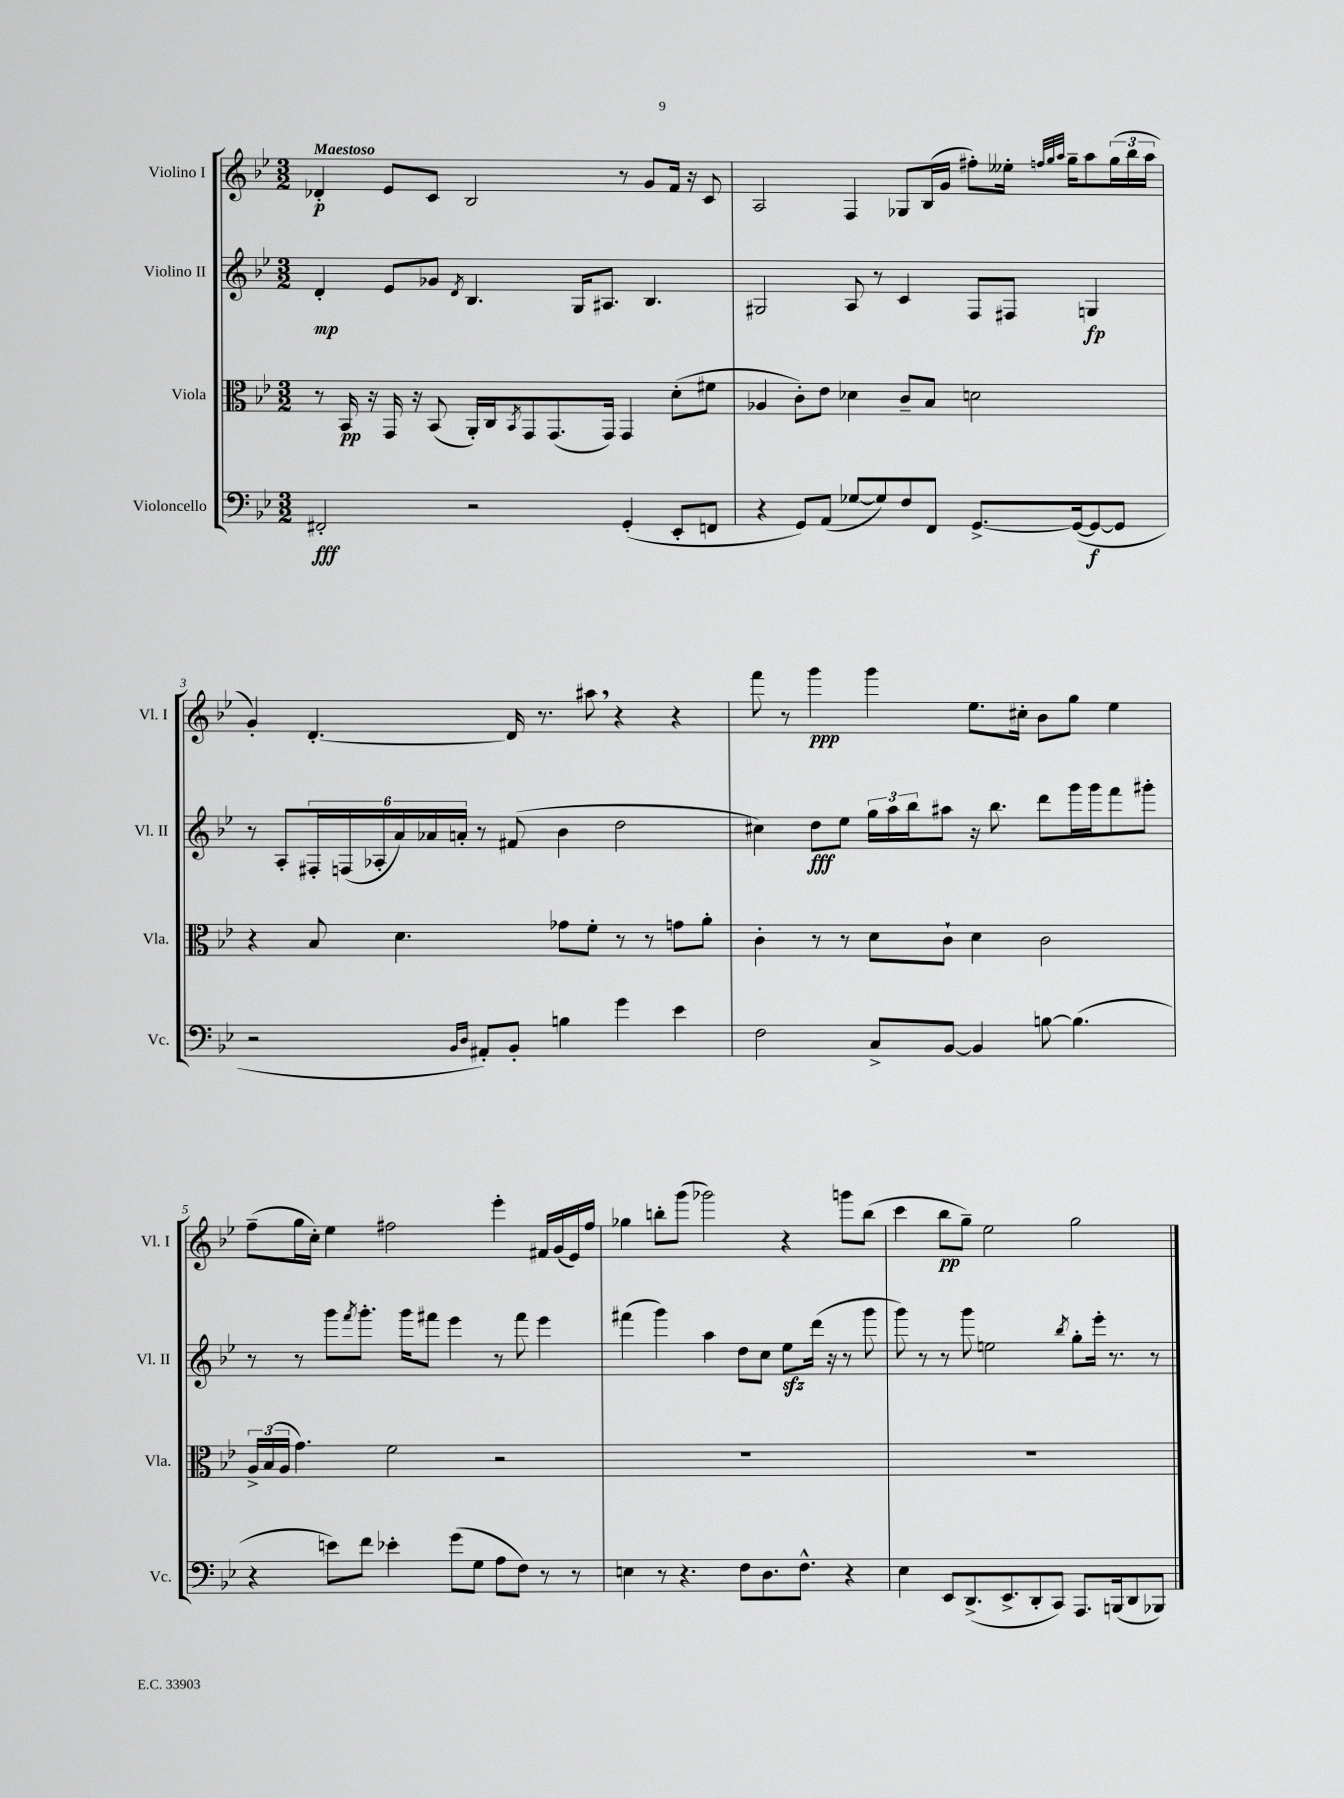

**kern	**dynam	**kern	**dynam	**kern	**dynam	**kern	**dynam
*part4	*part4	*part3	*part3	*part2	*part2	*part1	*part1
*staff4	*staff4	*staff3	*staff3	*staff2	*staff2	*staff1	*staff1
*I"Violoncello	*	*I"Viola	*	*I"Violino II	*	*I"Violino I	*
*I'Vc.	*	*I'Vla.	*	*I'Vl. II	*	*I'Vl. I	*
*clefF4	*	*clefC3	*	*clefG2	*	*clefG2	*
*k[b-e-]	*	*k[b-e-]	*	*k[b-e-]	*	*k[b-e-]	*
*M3/2	*	*M3/2	*	*M3/2	*	*M3/2	*
=1	=1	=1	=1	=1	=1	=1	=1
!	!	!	!	!	!	!LO:TX:a:B:t=Maestoso	!
2FF#X'/	fff	8r	.	4d'/	mp	4d-X'/	p
.	.	16BB-/	pp	.	.	.	.
.	.	16r	.	.	.	.	.
.	.	16GG/	.	8e-/L	.	8e-/L	.
.	.	16r	.	.	.	.	.
.	.	(8BB-/	.	8g-X/J	.	8c/J	.
.	.	.	.	8qd/	.	.	.
2r	.	16AA'/LL)	.	4.B-/	.	2B-/	.
.	.	16C/J	.	.	.	.	.
.	.	8qBB-/	.	.	.	.	.
.	.	8GG/	.	.	.	.	.
.	.	(8.GG/	.	.	.	.	.
.	.	.	.	16G/KL	.	.	.
.	.	16GG/Jk)	.	8.A#X/J	.	.	.
(4GG'/	.	4GG/	.	.	.	8r	.
.	.	.	.	4.B-/	.	8g/L	.
8EE-'/L	.	(8d'\L	.	.	.	16f/Jk	.
.	.	.	.	.	.	16r	.
8FFn/J	.	8f#X\J	.	.	.	8c/	.
=2	=2	=2	=2	=2	=2	=2	=2
4r	.	4A-X/	.	2G#X/	.	2A/	.
8GG/L)	.	8c'\L)	.	.	.	.	.
(8AA/J	.	8e-\J	.	.	.	.	.
[8G-X/L	.	4d-X\	.	8A/	.	4F/	.
8G-/])	.	.	.	8r	.	.	.
8F/	.	8c~/L	.	4c/	.	8G-X/L	.
8FF/J	.	8B-/J	.	.	.	(16B-/L	.
.	.	.	.	.	.	16g/JJ	.
[8.GG^/L	.	2dn\	.	8F/L	.	8ff#X'\L)	.
.	.	.	.	8F#X/J	.	16ee--X'\Jk	.
.	.	.	.	.	.	32qqffn/LLL	.
.	.	.	.	.	.	32qqgg/	.
.	.	.	.	.	.	32qqaa/JJJ	.
(16GG/k_	.	.	.	.	.	16gg~\KL	.
8GG/_	f	.	.	4Gn/	fp	8aa\	.
8GG/J]	.	.	.	.	.	(24gg\L	.
.	.	.	.	.	.	24bb-\	.
.	.	.	.	.	.	24aa\JJ	.
!!LO:LB:g=z
=3	=3	=3	=3	=3	=3	=3	=3
2r	.	4r	.	8r	.	4g'/)	.
.	.	.	.	8A'/L	.	.	.
.	.	8B-/	.	24F#X'/L	.	[4.d'/	.
.	.	.	.	(24Fn/	.	.	.
.	.	.	.	24A-X'/	.	.	.
.	.	4.d\	.	24a/)	.	.	.
.	.	.	.	24a-X/	.	.	.
.	.	.	.	24an'/JJ	.	.	.
16qqBB-/LL	.	.	.	.	.	.	.
16qqD/JJ	.	.	.	.	.	.	.
8AA#X'/L)	.	.	.	8r	.	.	.
8BB-'/J	.	.	.	(8f#X/	.	16d/]	.
.	.	.	.	.	.	8.r	.
4Bn\	.	8g-X\L	.	4b-\	.	.	.
.	.	8f'\J	.	.	.	8aa#X,\	.
4g\	.	8r	.	2dd\	.	4r	.
.	.	8r	.	.	.	.	.
4e-\	.	8gn\L	.	.	.	4r	.
.	.	8a'\J	.	.	.	.	.
=4	=4	=4	=4	=4	=4	=4	=4
2F\	.	4c'\	.	4cc#X\)	.	8fff\	.
.	.	.	.	.	.	8r	.
.	.	8r	.	8dd\L	fff	4ggg\	ppp
.	.	8r	.	8ee-\J	.	.	.
8C^/L	.	8d\L	.	24gg\LL	.	4ggg\	.
.	.	.	.	24aa\	.	.	.
.	.	.	.	24bb-\J	.	.	.
[8BB-/J	.	8c`\J	.	8aa#X\J	.	.	.
4BB-/]	.	4d\	.	16r	.	8.ee-\L	.
.	.	.	.	8.bb-\	.	.	.
.	.	.	.	.	.	16cc#X'\Jk	.
[8Bn\	.	2c\	.	8ddd\L	.	8b-\L	.
(4.B\]	.	.	.	16ggg\L	.	8gg\J	.
.	.	.	.	16ggg\J	.	.	.
.	.	.	.	8fff\	.	4ee-\	.
.	.	.	.	8ggg#X'\J	.	.	.
!!LO:LB:g=z
=5	=5	=5	=5	=5	=5	=5	=5
4r	.	24A^/LL	.	8r	.	(8ff~\L	.
.	.	(24B-/	.	.	.	.	.
.	.	24A/JJ	.	.	.	.	.
.	.	4.g\)	.	8r	.	16gg\L	.
.	.	.	.	.	.	16cc'\JJ)	.
8en\L)	.	.	.	8ggg\L	.	4ee-\	.
.	.	.	.	8qfff/	.	.	.
8f\J	.	.	.	8.ggg'\J	.	.	.
4e-X'\	.	2f\	.	.	.	2ff#X\	.
.	.	.	.	16ggg\KL	.	.	.
.	.	.	.	8fff#X\J	.	.	.
(8g\L	.	.	.	4eee-\	.	.	.
8G\J	.	.	.	.	.	.	.
8A\L	.	2r	.	8r	.	4eee-'\	.
8F\J)	.	.	.	8fff#\	.	.	.
8r	.	.	.	4eee-\	.	16f#X/LL	.
.	.	.	.	.	.	(16g/	.
8r	.	.	.	.	.	16e-/)	.
.	.	.	.	.	.	16ff#/JJ	.
=6	=6	=6	=6	=6	=6	=6	=6
4En\	.	1.r	.	(4fff#X\	.	4gg-X\	.
8r	.	.	.	4ggg\)	.	8bbn'\L	.
4.r	.	.	.	.	.	(8ggg\J	.
.	.	.	.	4aa\	.	2ggg-X\)	.
8F\L	.	.	.	8dd\L	.	.	.
8.D\	.	.	.	8cc\J	.	.	.
.	.	.	.	8ee-zz\L	.	4r	.
8.F^^\J	.	.	.	.	.	.	.
.	.	.	.	(16ddd\Jk	.	.	.
.	.	.	.	16r	.	.	.
4r	.	.	.	8r	.	8gggn\L	.
.	.	.	.	8ggg\	.	(8bb\J	.
=7	=7	=7	=7	=7	=7	=7	=7
4E-\	.	1.r	.	8ggg\)	.	4ccc\	.
.	.	.	.	8r	.	.	.
8EE-/L	.	.	.	8r	.	8bb-\L	pp
(8.DD^/	.	.	.	8ggg\	.	8gg~\J)	.
.	.	.	.	2een\	.	2ee-\	.
8.EE-^/	.	.	.	.	.	.	.
8DD'/	.	.	.	.	.	.	.
8CC/J)	.	.	.	.	.	.	.
.	.	.	.	8qbb-/	.	.	.
8.AAA/L	.	.	.	8gg'\L	.	2gg\	.
.	.	.	.	16eee-'\Jk	.	.	.
(16BBBn/k	.	.	.	8.r	.	.	.
8DD/	.	.	.	.	.	.	.
8BBB-X/J)	.	.	.	8r	.	.	.
==	==	==	==	==	==	==	==
*-	*-	*-	*-	*-	*-	*-	*-
